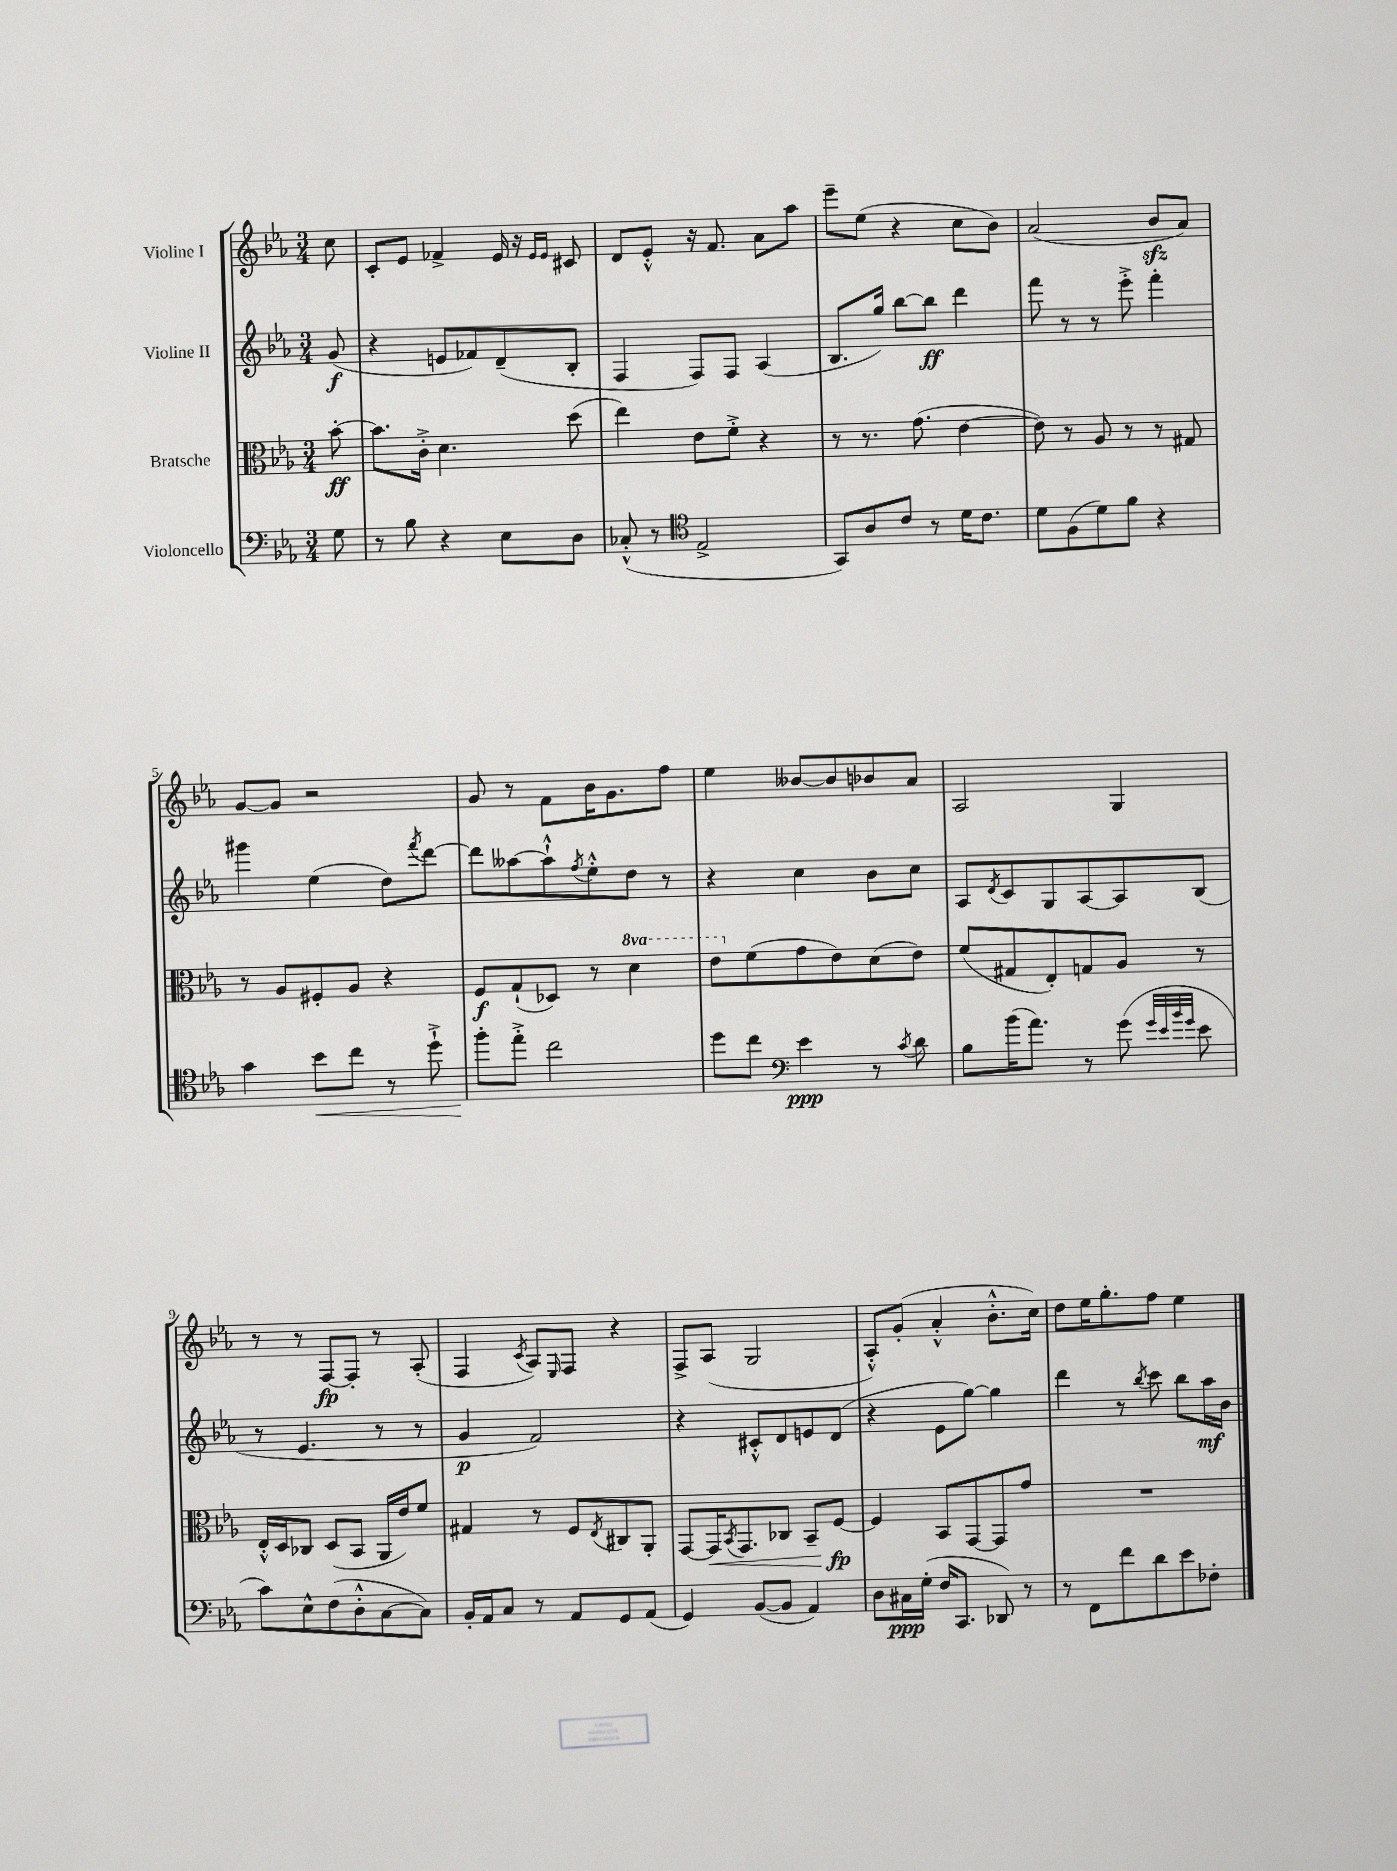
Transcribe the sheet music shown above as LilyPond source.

<<
\new StaffGroup <<
\new Staff = "s0" \with { instrumentName = "Violine I" } {
    \clef treble \key ees \major \numericTimeSignature \time 3/4 \partial 8
    c''8 |
    c'8-. ees'8 fes'4-> ees'16 r16 \grace { ees'16 ees'16 } cis'8 |
    d'8 ees'8-.-^ r16 f'8. aes'8 aes''8 |
    ees'''8-- ees''8( r4 c''8 bes'8) |
    aes'2( bes'8\sfz aes'8) |
    g'8~ g'8 r2 |
    g'8 r8 f'8 bes'16 g'8. f''8 |
    ees''4 beses'8~ beses'8 bes'8 aes'8 |
    aes2 g4 |
    r8 r8 f8~\fp f8-. r8 aes8-.( |
    f4 \acciaccatura { c'8 } aes8) \grace { ees16 } f8 r4 |
    f8-> aes8( g2 |
    aes8-.-^) g'8-.( aes'4-.-^ bes'8.-.-^ c''16) |
    d''8 ees''16 g''8.-. f''8 ees''4 \bar "|." |
}
\new Staff = "s1" \with { instrumentName = "Violine II" } {
    \clef treble \key ees \major \numericTimeSignature \time 3/4 \partial 8
    g'8\f( |
    r4 e'8 fes'8) d'8--( bes8-. |
    f4 f8) f8 aes4( |
    bes8. g''16) bes''8~ bes''8\ff d'''4 |
    f'''8 r8 r8 ees'''8-.-> f'''4-. |
    gis'''4 ees''4( d''8) \acciaccatura { f'''8 } d'''8~ |
    d'''8 aeses''8~ aeses''8-!-^ \acciaccatura { f''8 } ees''8-.-^ d''8 r8 |
    r4 c''4 bes'8 c''8 |
    aes8 \acciaccatura { d'8 } c'8 g8 aes8~ aes8 bes8( |
    r8 ees'4. r8 r8 |
    g'4\p f'2) |
    r4 cis'8-.-^ d'8 e'8 d'8( |
    r4 ees'8 g''8~) g''4 |
    d'''4 r8 \acciaccatura { bes''8 } c'''8 bes''8 aes''16\mf bes'16 \bar "|." |
}
\new Staff = "s2" \with { instrumentName = "Bratsche" } {
    \clef alto \key ees \major \numericTimeSignature \time 3/4 \set Staff.ottavationMarkups = #ottavation-simple-ordinals \partial 8
    bes'8~-.\ff |
    bes'8. c'16-.-> d'4. d''8( |
    ees''4) ees'8 f'8-.-> r4 |
    r8 r8. g'8.( ees'4~ |
    ees'8) r8 aes8 r8 r8 gis8 |
    r8 aes8 fis8-. aes8 r4 |
    f8\f g8-!( des8) r8 \ottava #1 d''4 |
    ees''8 \ottava #0 f'8( g'8 ees'8) d'8( ees'8) |
    f'8( gis8 ees8-.) g8 aes8 r8 |
    ees16-.-^ d16 ces8 d8( bes,8 aes,16 ees'16) f'8 |
    gis4 r8 f8 \acciaccatura { ees8 } cis8 aes,8-. |
    g,8~ g,16\< \acciaccatura { bes,8 } g,8. ces8 bes,8-- f8~\fp\! |
    f4 bes,8 g,8~ g,8 g'8 |
    R2. \bar "|." |
}
\new Staff = "s3" \with { instrumentName = "Violoncello" } {
    \clef bass \key ees \major \numericTimeSignature \time 3/4 \partial 8
    g8 |
    r8 bes8 r4 ees8 d8 |
    ces8-.-^( r8 \clef tenor ees2-> |
    g,8) aes8 c'8 r8 d'16 c'8. |
    d'8 f8( d'8) f'8 r4 |
    g'4 bes'8\< c''8 r8 d''8-!-> |
    f''8-.\! ees''8-.-> c''2 |
    d''8 c''8 \clef bass ees'4\ppp r8 \acciaccatura { c'8 } d'8 |
    bes8 bes'16( aes'8.) r8 g'8( \grace { g'32 ees'32 bes'32 g'32 } ees'8 |
    c'8) ees8-^ f8( d8-.-^ c8~ c8) |
    bes,16-. aes,16 c8 r8 aes,8 g,8 aes,8( |
    g,4) bes,8~( bes,8 aes,4) |
    d8 cis16\ppp g16-.( f16 c,8. des,8) r8 |
    r8 f,8 f'8 d'8 ees'8 fes8-. \bar "|." |
}
>>
>>
